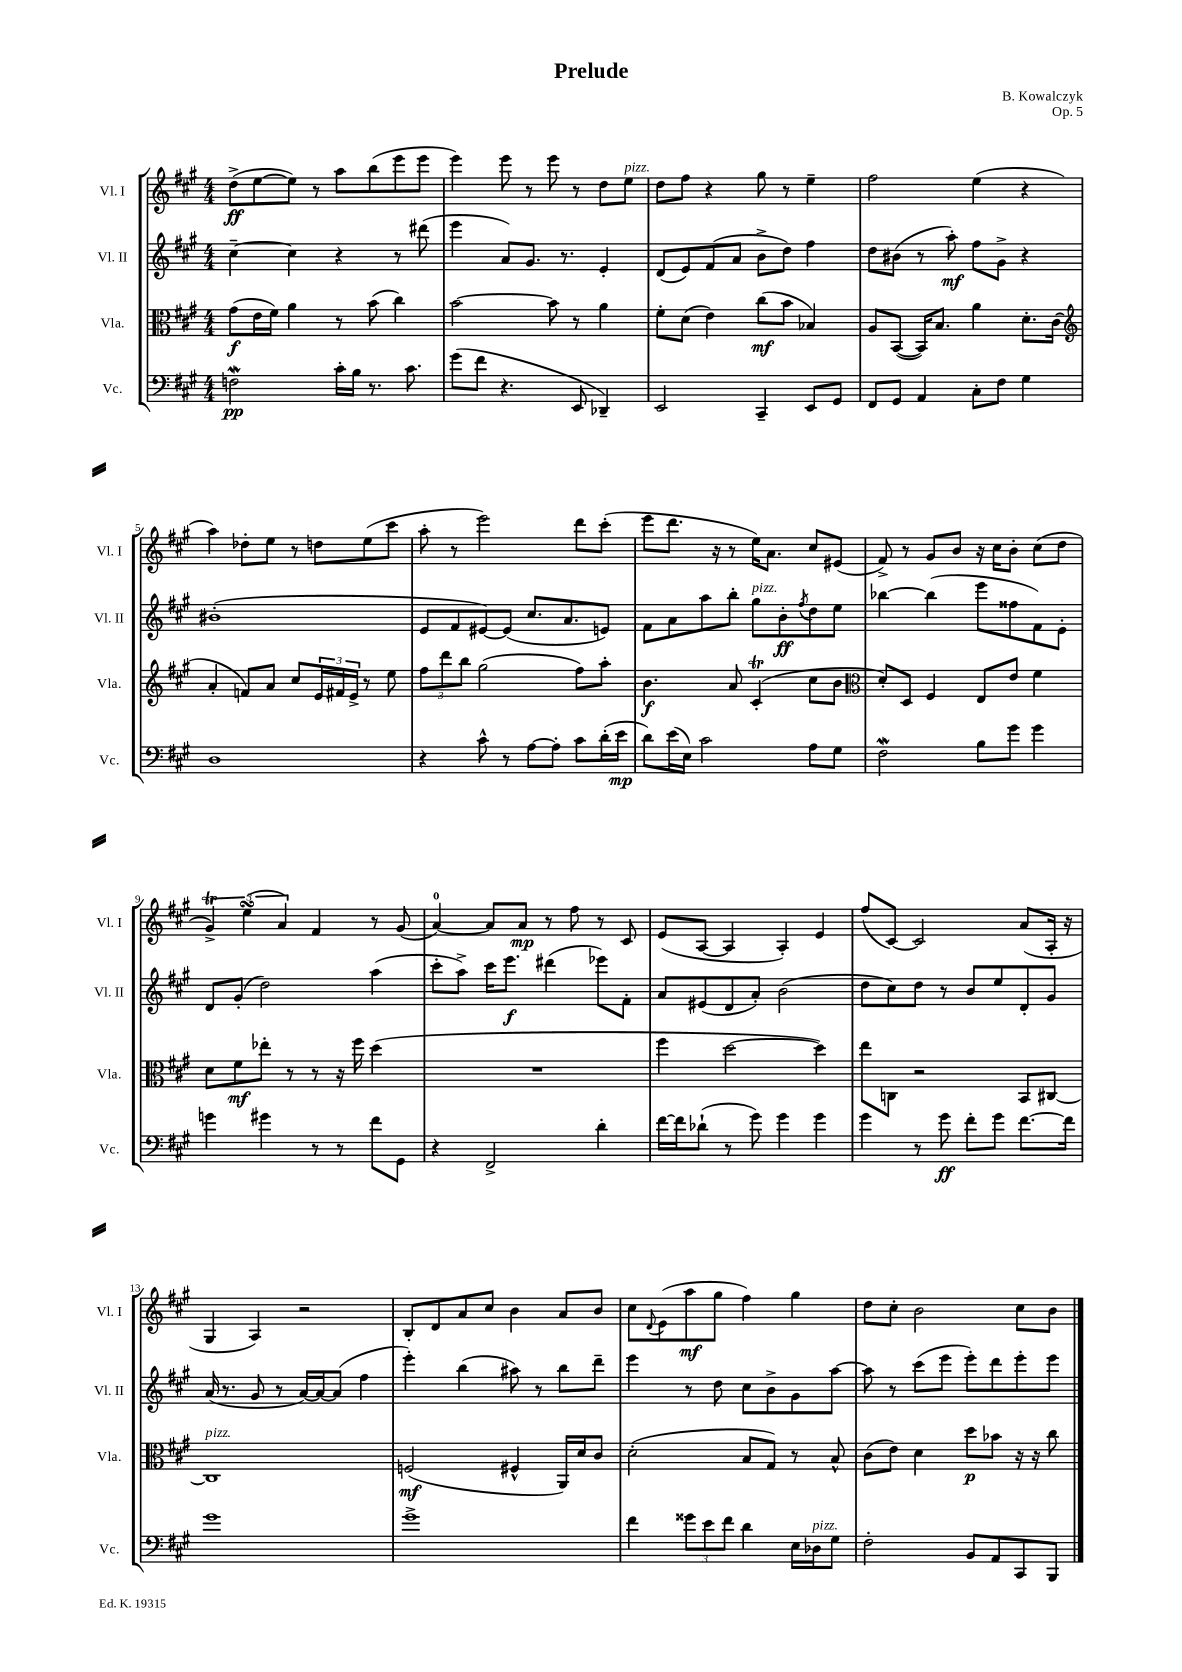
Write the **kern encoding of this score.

**kern	**kern	**kern	**kern
*staff4	*staff3	*staff2	*staff1
*clefF4	*clefC3	*clefG2	*clefG2
*k[f#c#g#]	*k[f#c#g#]	*k[f#c#g#]	*k[f#c#g#]
*M4/4	*M4/4	*M4/4	*M4/4
2F	(8g#	[4cc#~	(8dd^
.	16e	.	[8ee
.	16f#)	.	.
.	4a	4cc#]	8ee])
.	.	.	8r
16c#'	8r	4r	8aa
16B	.	.	.
8.r	(8b	.	(8bb
.	4cc#)	8r	8eee
8.c#	.	.	.
.	.	(8ddd#	8eee
=	=	=	=
(8g#	[2b	4eee	4eee)
8f#	.	.	.
4.r	.	8a)	8eee
.	.	8.g#	8r
.	8b]	.	8eee
.	.	8.r	.
8EE	8r	.	8r
4DD-~)	4a	4e'	8dd
.	.	.	8ee
=	=	=	=
2EE	8f#'	(8d	8dd
.	(8d	8e)	8ff#
.	4e)	(8f#	4r
.	.	8a	.
4CC#~	(8cc#	8b^	8gg#
.	8b	8dd)	8r
8EE	4B-)	4ff#	4ee~
8GG#	.	.	.
=	=	=	=
8FF#	8A	8dd	2ff#
8GG#	([8BB	(8b#	.
4AA	16BB])	8r	.
.	8.B	.	.
.	.	8aa')	.
8C#'	4a	8ff#	(4ee
8F#	.	8g#^	.
4G#	8.d'	4r	4r
.	(16c#	.	.
=	=	=	=
*	*clefG2	*	*
1D	4a'	(1b#'	4aa)
.	8f)	.	8dd-'
.	8a	.	8ee
.	8cc#	.	8r
.	24e	.	8dd
.	24f#	.	.
.	24e^	.	.
.	8r	.	(8ee
.	8ee	.	8ccc#
=	=	=	=
4r	12ff#	8e	8aa'
.	12ddd	.	.
.	.	8f#	8r
.	12bb	.	.
8c#^^	(2gg#	[8e#)	2eee)
8r	.	(8e#]	.
[8A	.	8.cc#	.
8A']	.	.	.
.	.	8.a	.
8c#	8ff#)	.	8ddd
(16d'	8aa'	8e)	(8ccc#'
16e	.	.	.
=	=	=	=
8d)	4.b	8f#	8eee
(16e	.	8a	8.ddd
16E)	.	.	.
2c#	.	8aa	.
.	.	.	16r
.	8a	8bb'	8r
.	(4c#'	8gg#	16ee)
.	.	.	8.a
.	.	8b'	.
.	.	8qff#	.
8A	8cc#	8dd	8cc#
8G#	8b	8ee	(8e#
=	=	=	=
*	*clefC3	*	*
2F#	8d')	[4bb-	8f#^)
.	8D	.	8r
.	4F#	(4bb-]	8g#
.	.	.	8b
8B	8E	8eee	16r
.	.	.	16cc#
8g#	8e	8ff##	8b'
4g#	4f#	8f#)	(8cc#
.	.	8e'	8dd
=	=	=	=
4g	8d	8d	6g#^)
.	8f#	(8g#'	.
.	.	.	(6ee
4g#	8ee-'	2dd)	.
.	.	.	6a)
.	8r	.	.
8r	8r	.	4f#
8r	16r	.	.
.	16ff#	.	.
8f#	(4dd	(4aa	8r
8GG#	.	.	(8g#
=	=	=	=
4r	1r	8ccc#'	[4a)
.	.	8aa^)	.
2FF#^	.	16ccc#	8a]
.	.	8.eee	.
.	.	.	8a
.	.	(4ddd#	8r
.	.	.	8ff#
4d'	.	8eee-)	8r
.	.	8f#'	8c#
=	=	=	=
[16f#	4ff#	8a	(8e
16f#]	.	.	.
(8d-`	.	(8e#	[8A
8r	[2dd	8d	4A]
8g#)	.	8a')	.
4g#	.	(2b	4A')
4g#	4dd])	.	4e
=	=	=	=
4g#	8ee	8dd	(8ff#
.	8C	8cc#)	[8c#)
8r	2r	8dd	2c#]
8g#	.	8r	.
8f#'	.	8b	.
8g#	.	8ee	.
[8.f#	8BB	8d'	(8a
.	[8C#	8g#	16A'
16f#]	.	.	16r
=	=	=	=
1g#	1C#]	(16a	4G#
.	.	8.r	.
.	.	8g#	4A)
.	.	8r	.
.	.	[16a)	2r
.	.	16a_	.
.	.	(8a]	.
.	.	4ff#	.
=	=	=	=
1g#^	(2F	4eee')	8B'
.	.	.	8d
.	.	(4bb	8a
.	.	.	8cc#
.	4F#^^	8aa#)	4b
.	.	8r	.
.	16AA)	8bb	8a
.	16d	.	.
.	8c#	8ddd~	8b
=	=	=	=
4f#	(2d'	4eee	8cc#
.	.	.	8qqd
.	.	.	(8e
12g##	.	8r	8aa
12e	.	.	.
.	.	8dd	8gg#
12f#	.	.	.
4d	8B	8cc#	4ff#)
.	8G#)	8b^	.
16E	8r	8g#	4gg#
16D-	.	.	.
8G#	8B^^	[8aa	.
=	=	=	=
2F#'	(8c#	8aa]	8dd
.	8e)	8r	8cc#'
.	4d	(8ccc#	2b
.	.	8eee	.
8BB	8dd	8eee')	.
8AA	8b-	8ddd	.
8CC#	16r	8eee'	8cc#
.	16r	.	.
8BBB	8cc#	8eee	8b
==	==	==	==
*-	*-	*-	*-
